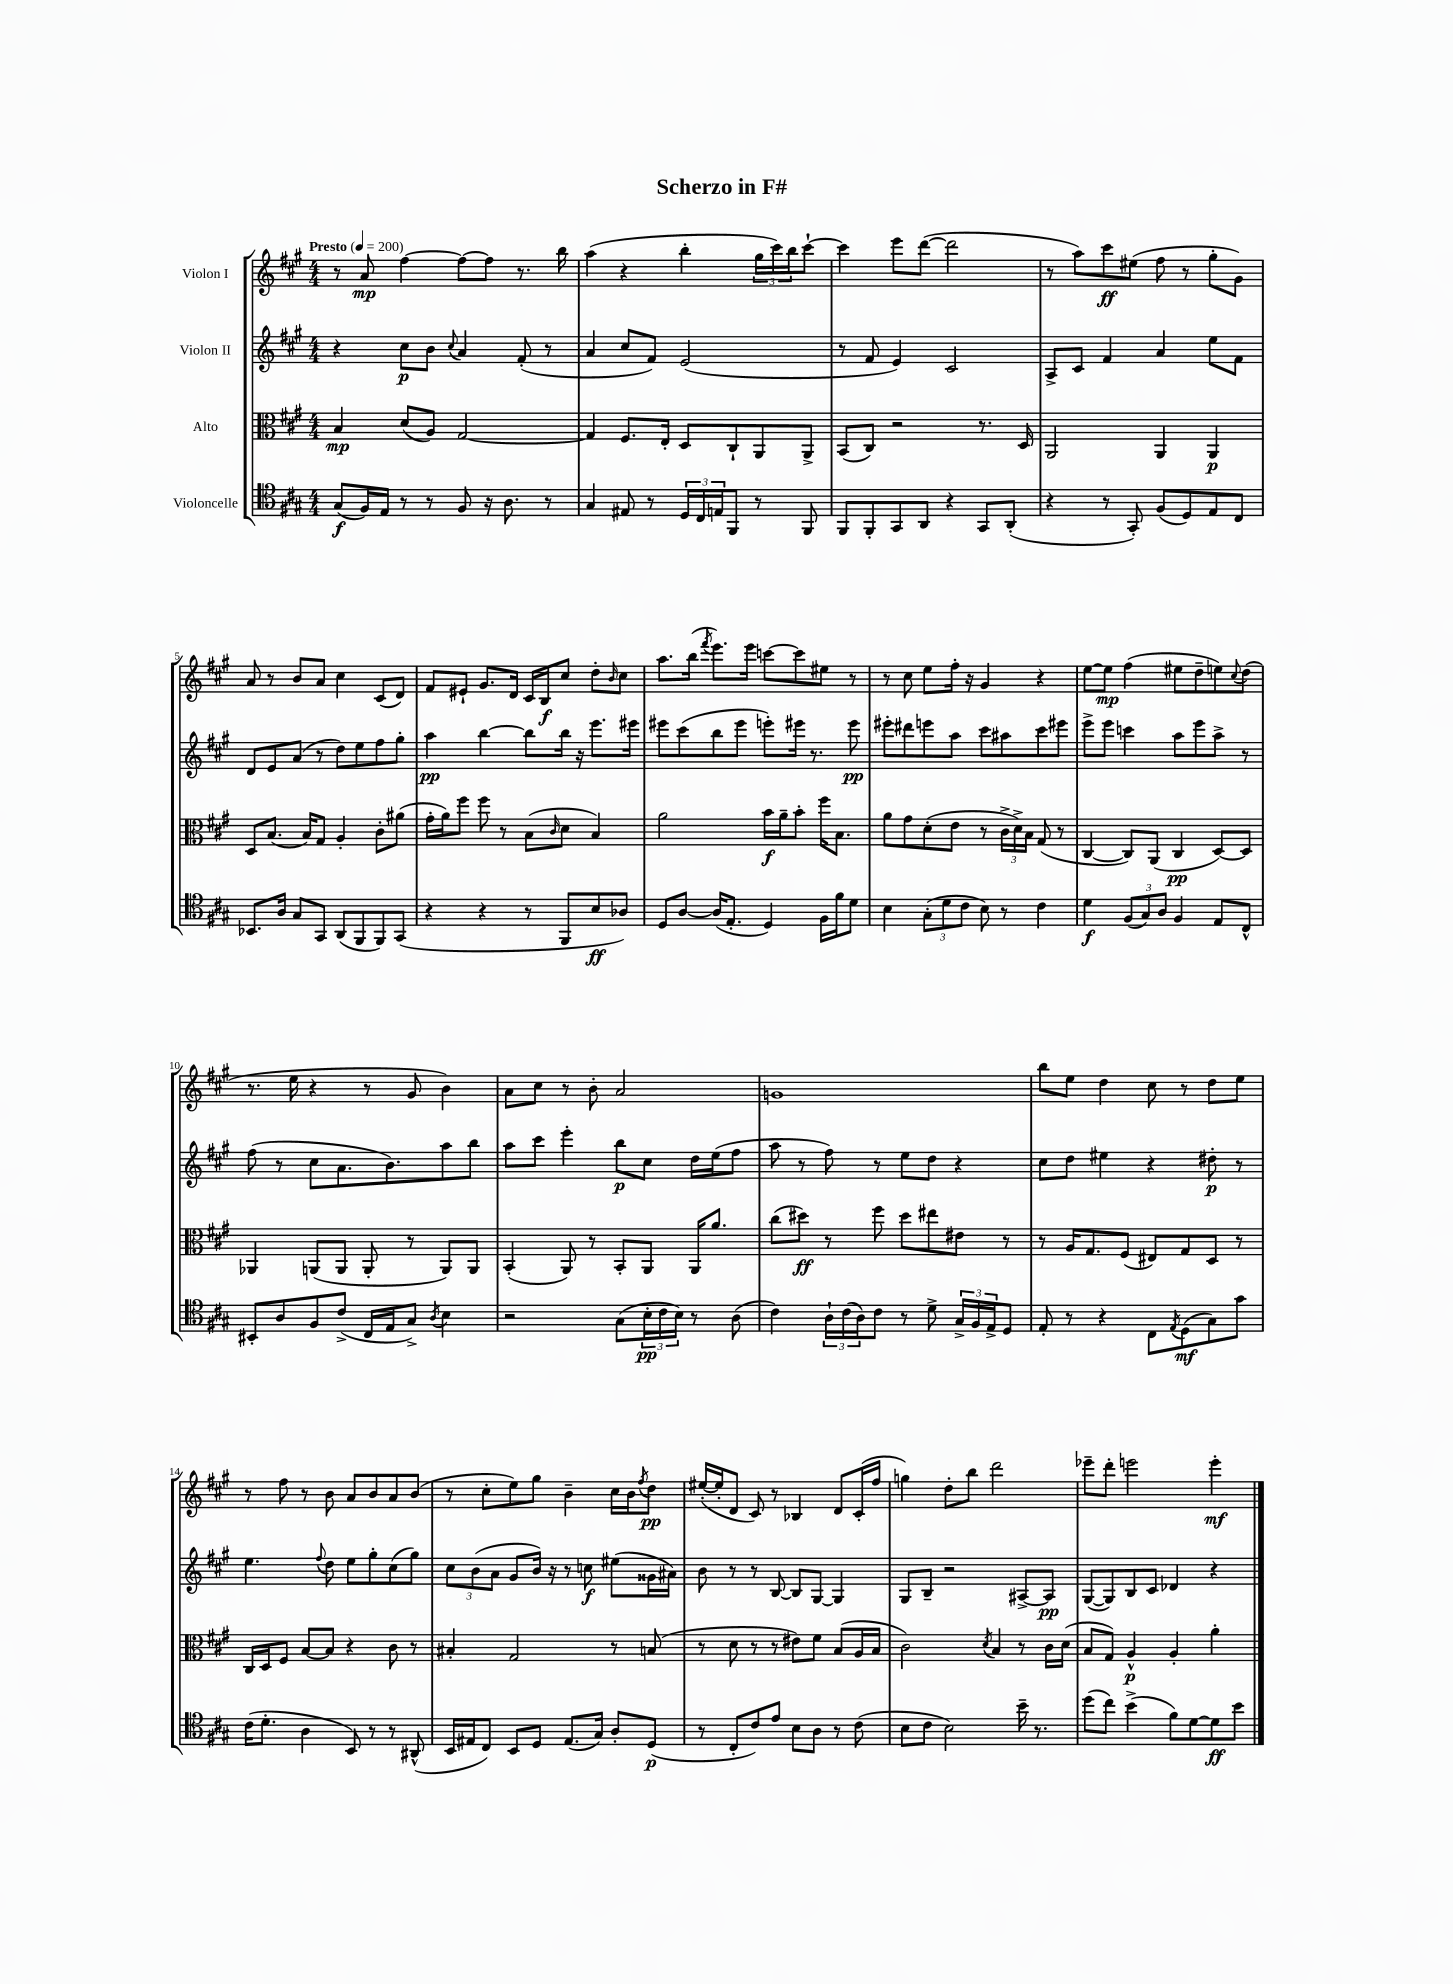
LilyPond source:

\header { title = "Scherzo in F#" }
<<
\new StaffGroup <<
\new Staff = "s0" \with { instrumentName = "Violon I" } {
    \clef treble \key a \major \numericTimeSignature \time 4/4 \tempo "Presto" 4 = 200
    r8 a'8\mp fis''4~ fis''8~ fis''8 r8. b''16 |
    a''4( r4 b''4-. \tuplet 3/2 { gis''16 cis'''16) b''16 } cis'''8~-! |
    cis'''4 e'''8 d'''8~( d'''2 |
    r8 a''8) cis'''8\ff eis''8( fis''8 r8 gis''8-. gis'8) |
    a'8 r8 b'8 a'8 cis''4 cis'8( d'8) |
    fis'8 eis'8-! gis'8. d'16 cis'16 b16\f cis''8 d''8-. \grace { b'16 } cis''8 |
    a''8. b''16( \acciaccatura { fis'''8 } e'''8.) e'''16 c'''8~ c'''8 eis''8 r8 |
    r8 cis''8 e''8 fis''16-. r16 gis'4 r4 |
    e''8~ e''8\mp fis''4( eis''8 d''8-- e''8) \appoggiatura { cis''8 } d''8( |
    r8. e''16 r4 r8 gis'8 b'4) |
    a'8 cis''8 r8 b'8-. a'2 |
    g'1 |
    b''8 e''8 d''4 cis''8 r8 d''8 e''8 |
    r8 fis''8 r8 b'8 a'8 b'8 a'8 b'8( |
    r8 cis''8-. e''8) gis''8 b'4-- cis''16 b'16 \acciaccatura { fis''8 } d''8\pp |
    eis''16~-.( eis''16-. d'8 cis'8) r8 bes4 d'8 cis'16-.( fis''16 |
    g''4) d''8-. b''8 d'''2 |
    ees'''8-- d'''8-. e'''2 e'''4-.\mf \bar "|." |
}
\new Staff = "s1" \with { instrumentName = "Violon II" } {
    \clef treble \key a \major \numericTimeSignature \time 4/4
    r4 cis''8\p b'8 \appoggiatura { cis''8 } a'4 fis'8-.( r8 |
    a'4 cis''8 fis'8) e'2( |
    r8 fis'8 e'4) cis'2 |
    a8-> cis'8 fis'4 a'4 e''8 fis'8 |
    d'8 e'8 a'8( r8 d''8) e''8 fis''8 gis''8-. |
    a''4\pp b''4~ b''8 b''16 r16 e'''8. eis'''16 |
    eis'''8 cis'''8( b''8 eis'''8 e'''8-.) eis'''16 r8. eis'''8\pp |
    eis'''8-. dis'''8 e'''8 a''8 cis'''8 ais''8 cis'''8 eis'''8 |
    e'''8-> e'''8 c'''4 a''8 e'''8 a''8-> r8 |
    fis''8( r8 cis''8 a'8. b'8.) a''8 b''8 |
    a''8 cis'''8 e'''4-. b''8\p cis''8 d''16 e''16( fis''8 |
    a''8 r8 fis''8) r8 e''8 d''8 r4 |
    cis''8 d''8 eis''4 r4 dis''8-.\p r8 |
    e''4. \appoggiatura { fis''8 } d''8 e''8 gis''8-. cis''8( gis''8) |
    \tuplet 3/2 { cis''8 b'8( a'8 } gis'8 b'16) r16 r8 c''8\f eis''8( gisis'16 ais'16) |
    b'8 r8 r8 b8~ b8 gis8~ gis4 |
    gis8 b8-- r2 ais8~-> ais8\pp |
    gis8~( gis8) b8 cis'8 des'4 r4 \bar "|." |
}
\new Staff = "s2" \with { instrumentName = "Alto" } {
    \clef alto \key a \major \numericTimeSignature \time 4/4
    b4\mp d'8( a8) gis2~ |
    gis4 fis8. e16-. d8 cis8-! a,8 a,8-> |
    b,8( cis8) r2 r8. d16 |
    a,2 a,4 a,4\p |
    d8 b8.( b16) gis8 a4-. cis'8-. ais'8( |
    gis'16-. a'16) fis''8 fis''8 r8 b8( \grace { cis'16 } d'8 b4) |
    a'2 b'16\f a'16-- b'8-. fis''16 b8. |
    a'8 gis'8 d'8-.( e'8 r8 \tuplet 3/2 { cis'16-> d'16->) b16 } gis8( r8 |
    cis4~ cis8) a,8( cis4\pp d8~) d8 |
    aes,4 a,8( a,8 a,8-. r8 a,8) a,8 |
    b,4-.( a,8) r8 b,8-. a,8 a,16 a'8. |
    cis''8( dis''8\ff) r8 fis''8 dis''8 eis''8 eis'8 r8 |
    r8 a16 gis8. fis8( eis8) gis8 d8 r8 |
    cis16 d16 fis8 b8~ b8 r4 cis'8 r8 |
    bis4-. gis2 r8 b8( |
    r8 d'8 r8 r8 eis'8) fis'8 b8( a16 b16 |
    cis'2) \acciaccatura { d'8 } b4 r8 cis'16 d'16( |
    b8 gis8) a4-^\p a4-. a'4-. \bar "|." |
}
\new Staff = "s3" \with { instrumentName = "Violoncelle" } {
    \clef tenor \key a \major \numericTimeSignature \time 4/4
    gis8\f( fis16) e16 r8 r8 fis8 r16 a8. r8 |
    gis4 eis8 r8 \tuplet 3/2 { d16 cis16 e16 } fis,8 r8 fis,8 |
    fis,8 fis,8-. gis,8 a,8 r4 gis,8 a,8-.( |
    r4 r8 gis,8-.) fis8( d8) e8 cis8 |
    bes,8. a16 gis8 gis,8 a,8( fis,8 fis,8) gis,8( |
    r4 r4 r8 fis,8 b8\ff aes8) |
    d8 a8~ a16( e8.-. d4) fis16 fis'16 d'8 |
    b4 \tuplet 3/2 { gis8-.( d'8 cis'8 } b8) r8 cis'4 |
    d'4\f \tuplet 3/2 { fis8( gis8) a8 } fis4 e8 cis8-^ |
    bis,8-. a8 fis8 cis'8->( cis16 e16 gis8->) \acciaccatura { a8 } b4 |
    r2 gis8( \tuplet 3/2 { b16-.\pp cis'16 b16) } r8 a8( |
    cis'4) \tuplet 3/2 { a16-! cis'16( a16) } cis'8 r8 d'8-> \tuplet 3/2 { gis16-> fis16 e16-> } d8 |
    e8-. r8 r4 cis8 \acciaccatura { e8 } d8\mf( gis8) gis'8 |
    cis'16( d'8.-. a4 b,8) r8 r8 ais,8-^( |
    b,16 eis16 cis8) b,8 d8 eis8.( gis16) a8-. d8\p( |
    r8 cis8-. cis'8) e'8 b8 a8 r8 cis'8( |
    b8 cis'8 b2) b'16-- r8. |
    d''8( cis''8) b'4->( fis'8) d'8~ d'8\ff b'8 \bar "|." |
}
>>
>>
